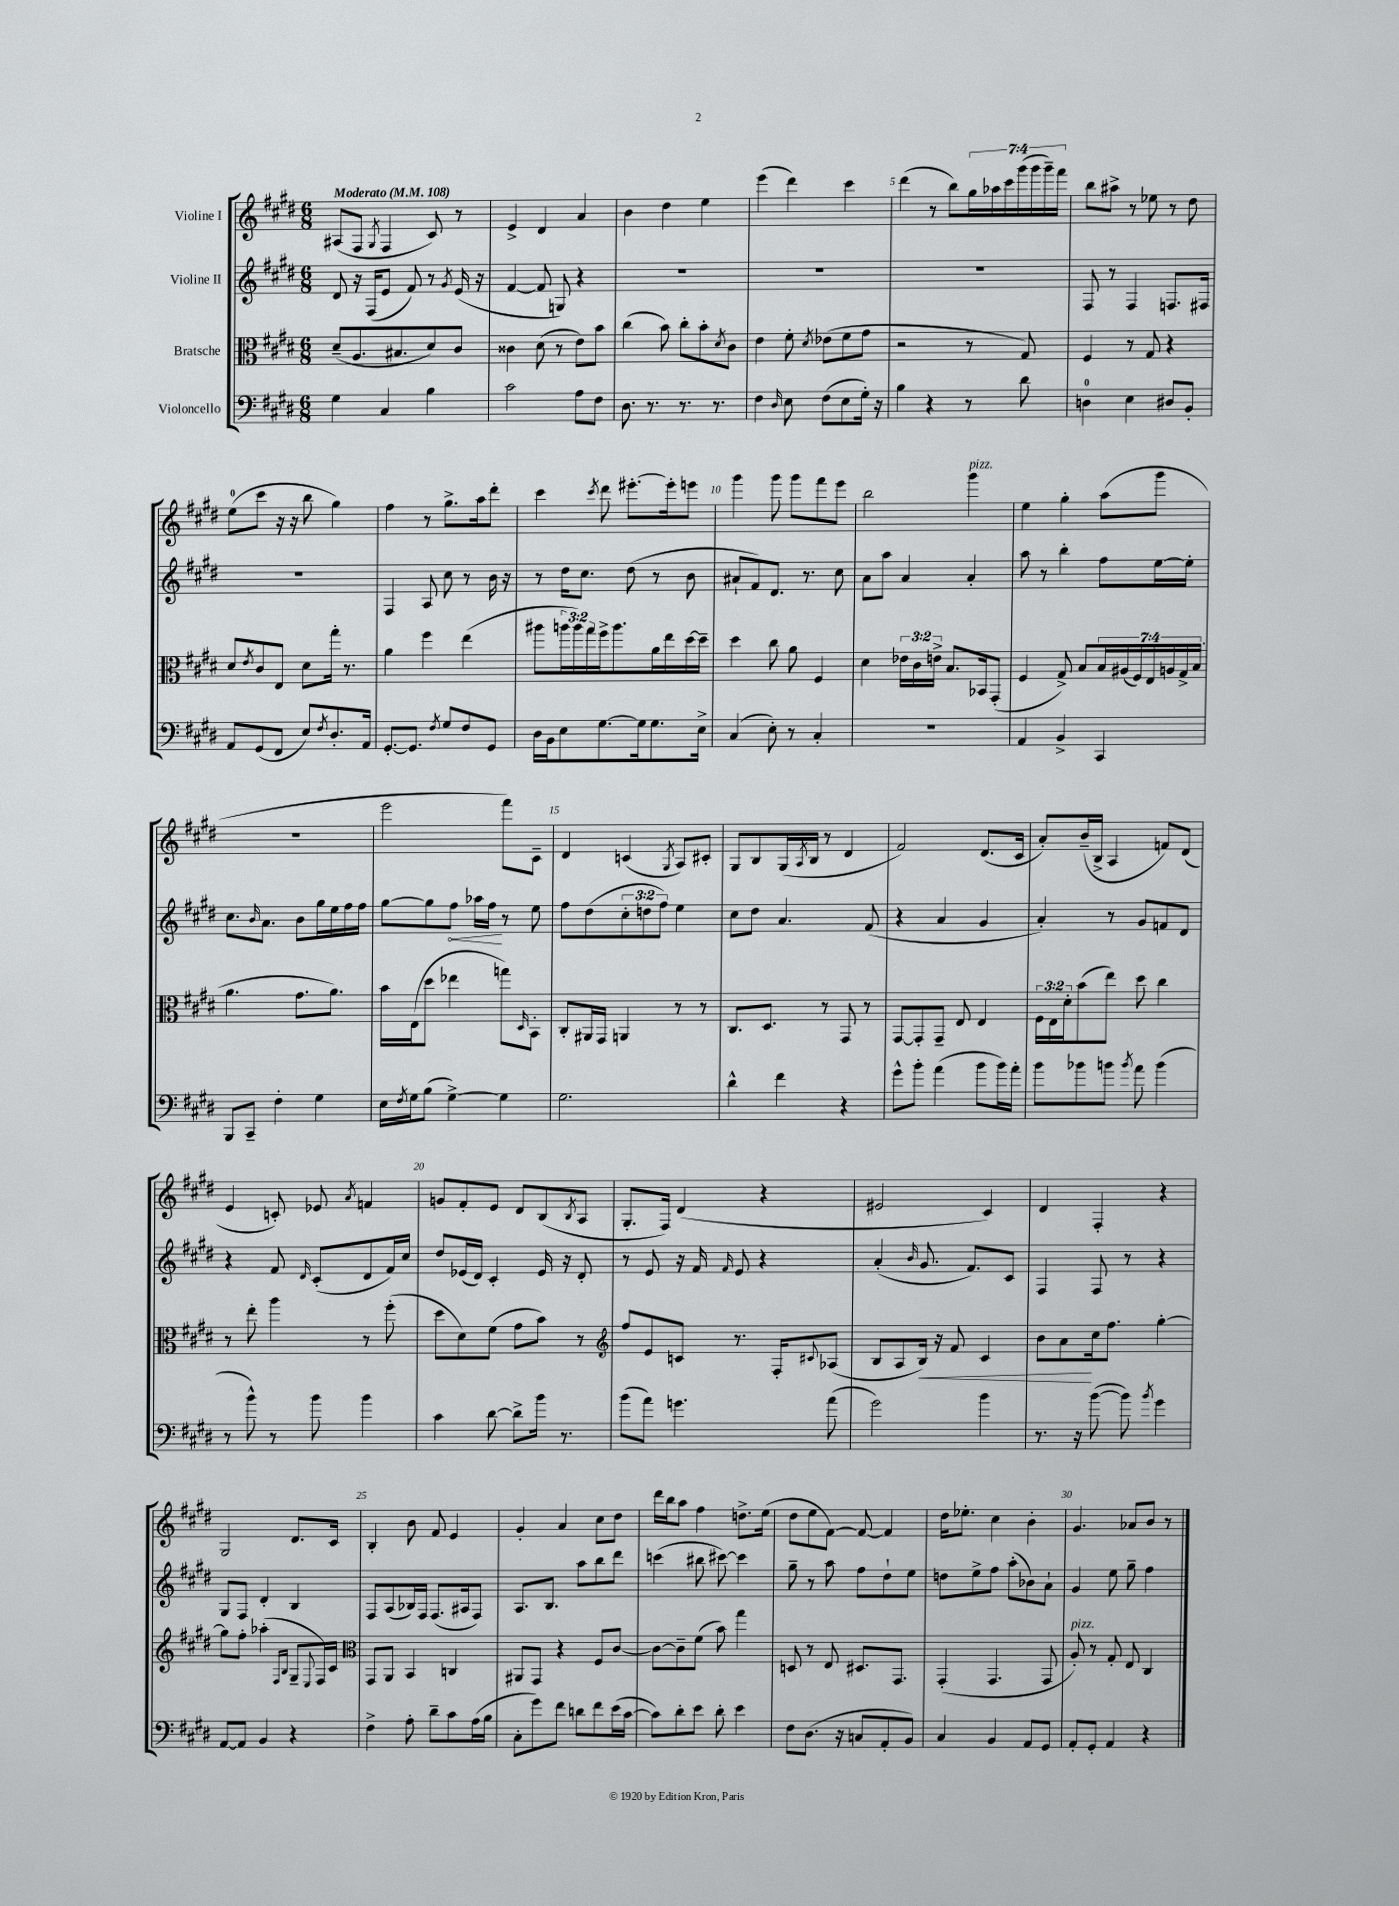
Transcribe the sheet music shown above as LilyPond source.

<<
\new StaffGroup <<
\new Staff = "s0" \with { instrumentName = "Violine I" } {
    \clef treble \key e \major \numericTimeSignature \time 6/8 \override Staff.TupletNumber.text = #tuplet-number::calc-fraction-text \tempo "Moderato" 4 = 108
    ais8( fis8 \acciaccatura { gis8 } fis4 cis'8) r8 |
    e'4-> dis'4 a'4 |
    b'4 dis''4 e''4 |
    e'''4( dis'''4) cis'''4 |
    dis'''4( r8 b''8) \tuplet 7/4 { gis''16 aes''16 cis'''16 gis'''16( gis'''16 gis'''16--) fis'''16 } |
    b''8 ais''8-> r8 ees''8 r8 dis''8 |
    e''8-0( cis'''8 r16 r16 b''8 gis''4) |
    fis''4 r8 gis''8.-> a''16 dis'''8-. |
    cis'''4 \acciaccatura { cis'''8 } dis'''8 eis'''8.~-. eis'''16-. e'''8 |
    gis'''4 gis'''8 gis'''8 fis'''8 e'''8 |
    b''2 gis'''4^\markup { \italic "pizz." } |
    e''4 gis''4-. a''8( gis'''8 |
    R2. |
    e'''2 fis'''8) cis'8-- |
    dis'4 c'4( \acciaccatura { gis8 } a8) cis'8-. |
    gis8 b8 gis16( \acciaccatura { a8 } b16 r8 dis'4 |
    fis'2) dis'8.( cis'16 |
    a'8-.) b'16--( b16-> a4 f'8) dis'8( |
    e'4 c'8-.) ees'8 \acciaccatura { a'8 } f'4 |
    g'8 fis'8-. e'8 dis'8 b8( \acciaccatura { b8 } a8 |
    gis8.-. fis16) dis'4( r4 |
    eis'2 cis'4) |
    dis'4 fis4-. r4 |
    gis2 dis'8. cis'16 |
    b4-. b'8 fis'8 e'4 |
    gis'4-. a'4 cis''8 dis''8 |
    dis'''16 b''16 a''8 fis''4 d''8.-> e''16( |
    dis''8 e''8 fis'8~) fis'8~ fis'4 |
    dis''16 ees''8.-. cis''4 b'4-. |
    gis'4. aes'8 b'8 r8 \bar "|." |
}
\new Staff = "s1" \with { instrumentName = "Violine II" } {
    \clef treble \key e \major \numericTimeSignature \time 6/8 \override Staff.TupletNumber.text = #tuplet-number::calc-fraction-text
    dis'8 r16 fis16( e'8 fis'8) r8 \acciaccatura { gis'8 } e'16( r16 |
    fis'4~ fis'8 g8) r4 |
    R2. |
    R2. |
    R2. |
    fis8 r8 fis4 f8. fis16 |
    R2. |
    fis4 a8 cis''8 r8 b'16 r16 |
    r8 dis''16 cis''8. dis''8( r8 b'8 |
    ais'8-! fis'8) dis'8. r8. cis''8 |
    a'8 a''8 a'4 a'4-. |
    a''8 r8 b''4-. fis''8 e''16~ e''16-. |
    cis''8. \grace { b'16 } a'8. b'8 gis''16 e''16 fis''16 fis''16 |
    gis''8~ gis''8 \once \override Hairpin.circled-tip = ##t fis''8\< aes''16 fis''16\! r8 e''8 |
    fis''8 dis''8( \tuplet 3/2 { cis''8-. d''8 fis''8) } e''4 |
    cis''8 dis''8 a'4. fis'8( |
    r4 a'4 gis'4 |
    a'4-.) r8 gis'8 f'8 dis'8 |
    r4 fis'8 \grace { dis'16 } cis'8-.( dis'8 fis'16) cis''16 |
    dis''8 ees'16( dis'16) cis'4-. ees'16 r16 dis'8-. |
    r8 e'8 r16 fis'16 \grace { fis'16 } e'8 r4 |
    a'4-.( \grace { b'16 } gis'8. fis'8.) cis'8 |
    fis4 fis8 r8 r4 |
    gis8 fis8 dis'4-. b4 |
    fis8 a8( bes16) fis16 fis8.( ais16 fis8) |
    a8. b8. a''8 b''8 dis'''8 |
    c'''4( bis''8 cis'''8~) cis'''4 |
    gis''8-- r8 a''8 fis''8 dis''8-! e''8 |
    d''8 e''8-> fis''8 a''8-.( bes'8) a'8-! |
    gis'4 e''8 gis''8-- fis''4 \bar "|." |
}
\new Staff = "s2" \with { instrumentName = "Bratsche" } {
    \clef alto \key e \major \numericTimeSignature \time 6/8 \override Staff.TupletNumber.text = #tuplet-number::calc-fraction-text
    dis'8--( a8. bis8. dis'8) cis'8 |
    cisis'4 dis'8( r8 e'8) b'8 |
    cis''4( b'8) cis''8-. b'8-. \acciaccatura { dis'8 } cis'8 |
    e'4 fis'8-. \acciaccatura { dis'8 } ees'8( fis'8 gis'8 |
    r2 r8 gis8) |
    fis4 r8 gis8 r4 |
    dis'8 \acciaccatura { e'8 } cis'8 e8 dis'8 gis''16-. r8. |
    a'4 fis''4 e''4( |
    ais''8 \tuplet 3/2 { a''16 a''16) gis''16 } fis''16-> a''8. a'16 e''16 dis''16~ dis''16-- |
    dis''4 cis''8 a'8 fis4 |
    dis'4 \tuplet 3/2 { ees'16 cis'16 e'16-> } b8. bes,16 gis,8-.( |
    fis4 gis8->) b8 \tuplet 7/4 { b16 ais16( fis16) e16 a16 gis16-> b16( } |
    a'4. gis'8. a'8.) |
    b'16 e16( dis''8 ees''4 g''8) \grace { dis16 } b,8-. |
    cis8-. ais,16 gis,16 a,4 r8 r8 |
    cis8. dis8. r8 gis,8 r8 |
    gis,8~ gis,8-. gis,8-- e8 e4 |
    \tuplet 3/2 { fis16 e16 dis'16-. } b'8( e''8) dis''8 cis''4 |
    r8 e''8-. a''4 r8 fis''8-.( |
    dis''8 dis'8) fis'8( gis'8 b'8) r8 |
    \clef treble fis''8 e'8 c'8 r8. fis16-. \appoggiatura { cis'8 } aes8( |
    b8 a8 b16\<) r16 fis'8 cis'4 |
    b'8 a'8\! cis''16 fis''8. gis''4~-. |
    gis''8 fis''8-. aes''4-.( \grace { fis16 b16 } gis8-- \appoggiatura { e8 } fis16) cis'16 |
    \clef alto gis,8 a,8 b,4 c4 |
    ais,8 gis,8 r4 fis8 cis'8~ |
    cis'8~ cis'8-- fis'8( b'8) gis''4 |
    d8 r8 e8 dis8. gis,8. |
    gis,4-.( gis,4. gis,8 |
    a8-.^\markup { \italic "pizz." }) r8 gis8-. e8 cis4 \bar "|." |
}
\new Staff = "s3" \with { instrumentName = "Violoncello" } {
    \clef bass \key e \major \numericTimeSignature \time 6/8
    gis4 cis4 b4 |
    cis'2 a8 fis8 |
    dis8. r8. r8. r8. |
    fis4 \grace { dis16 } e8 fis8( e8 gis16-.) r16 |
    b4 r4 r8 dis'8 |
    d4-0 e4 dis8 b,8-. |
    a,8 gis,8( fis,8 e8) \acciaccatura { fis8 } dis8.-. a,16 |
    gis,8.~-. gis,8. \acciaccatura { fis8 } gis8 fis8 gis,8 |
    dis16 b,16 e8 gis8.~ gis16 gis8. e16-> |
    cis4( e8-.) r8 cis4-. |
    R2. |
    a,4 b,4-> cis,4 |
    b,,8 cis,8-- fis4-. gis4 |
    e16 \acciaccatura { fis8 } gis16 b8( gis4~->) gis4 |
    gis2. |
    dis'4-^ fis'4 r4 |
    gis'8-^ b'8-. a'4( b'8 b'16) a'16-. |
    b'8 bes'8 b'8 \acciaccatura { b'8 } a'8 b'4( |
    r8 b'8-^) r8 b'8 b'4 |
    cis'4 dis'8~ dis'8-> b'16 r8. |
    b'8( a'8) g'4. a'8( |
    gis'2) b'4 |
    r8. r16 b'8~( b'8) \acciaccatura { b'8 } gis'4 |
    a,8~ a,8 b,4 r4 |
    fis4-> a8-. dis'8-- cis'8 a16( b16 |
    cis8-. gis'8) fis'8 d'8 fis'8 e'16( cis'16~ |
    cis'8) dis'8-. e'8 dis'8-. e'4 |
    fis8 dis8.( r16 c8 a,8-. b,8) |
    cis4 b,4 a,8 gis,8 |
    a,8-. gis,8-. a,4 r4 \bar "|." |
}
>>
>>
\layout { \context { \Score \override BarNumber.break-visibility = ##(#f #t #t) barNumberVisibility = #(every-nth-bar-number-visible 5) } }
